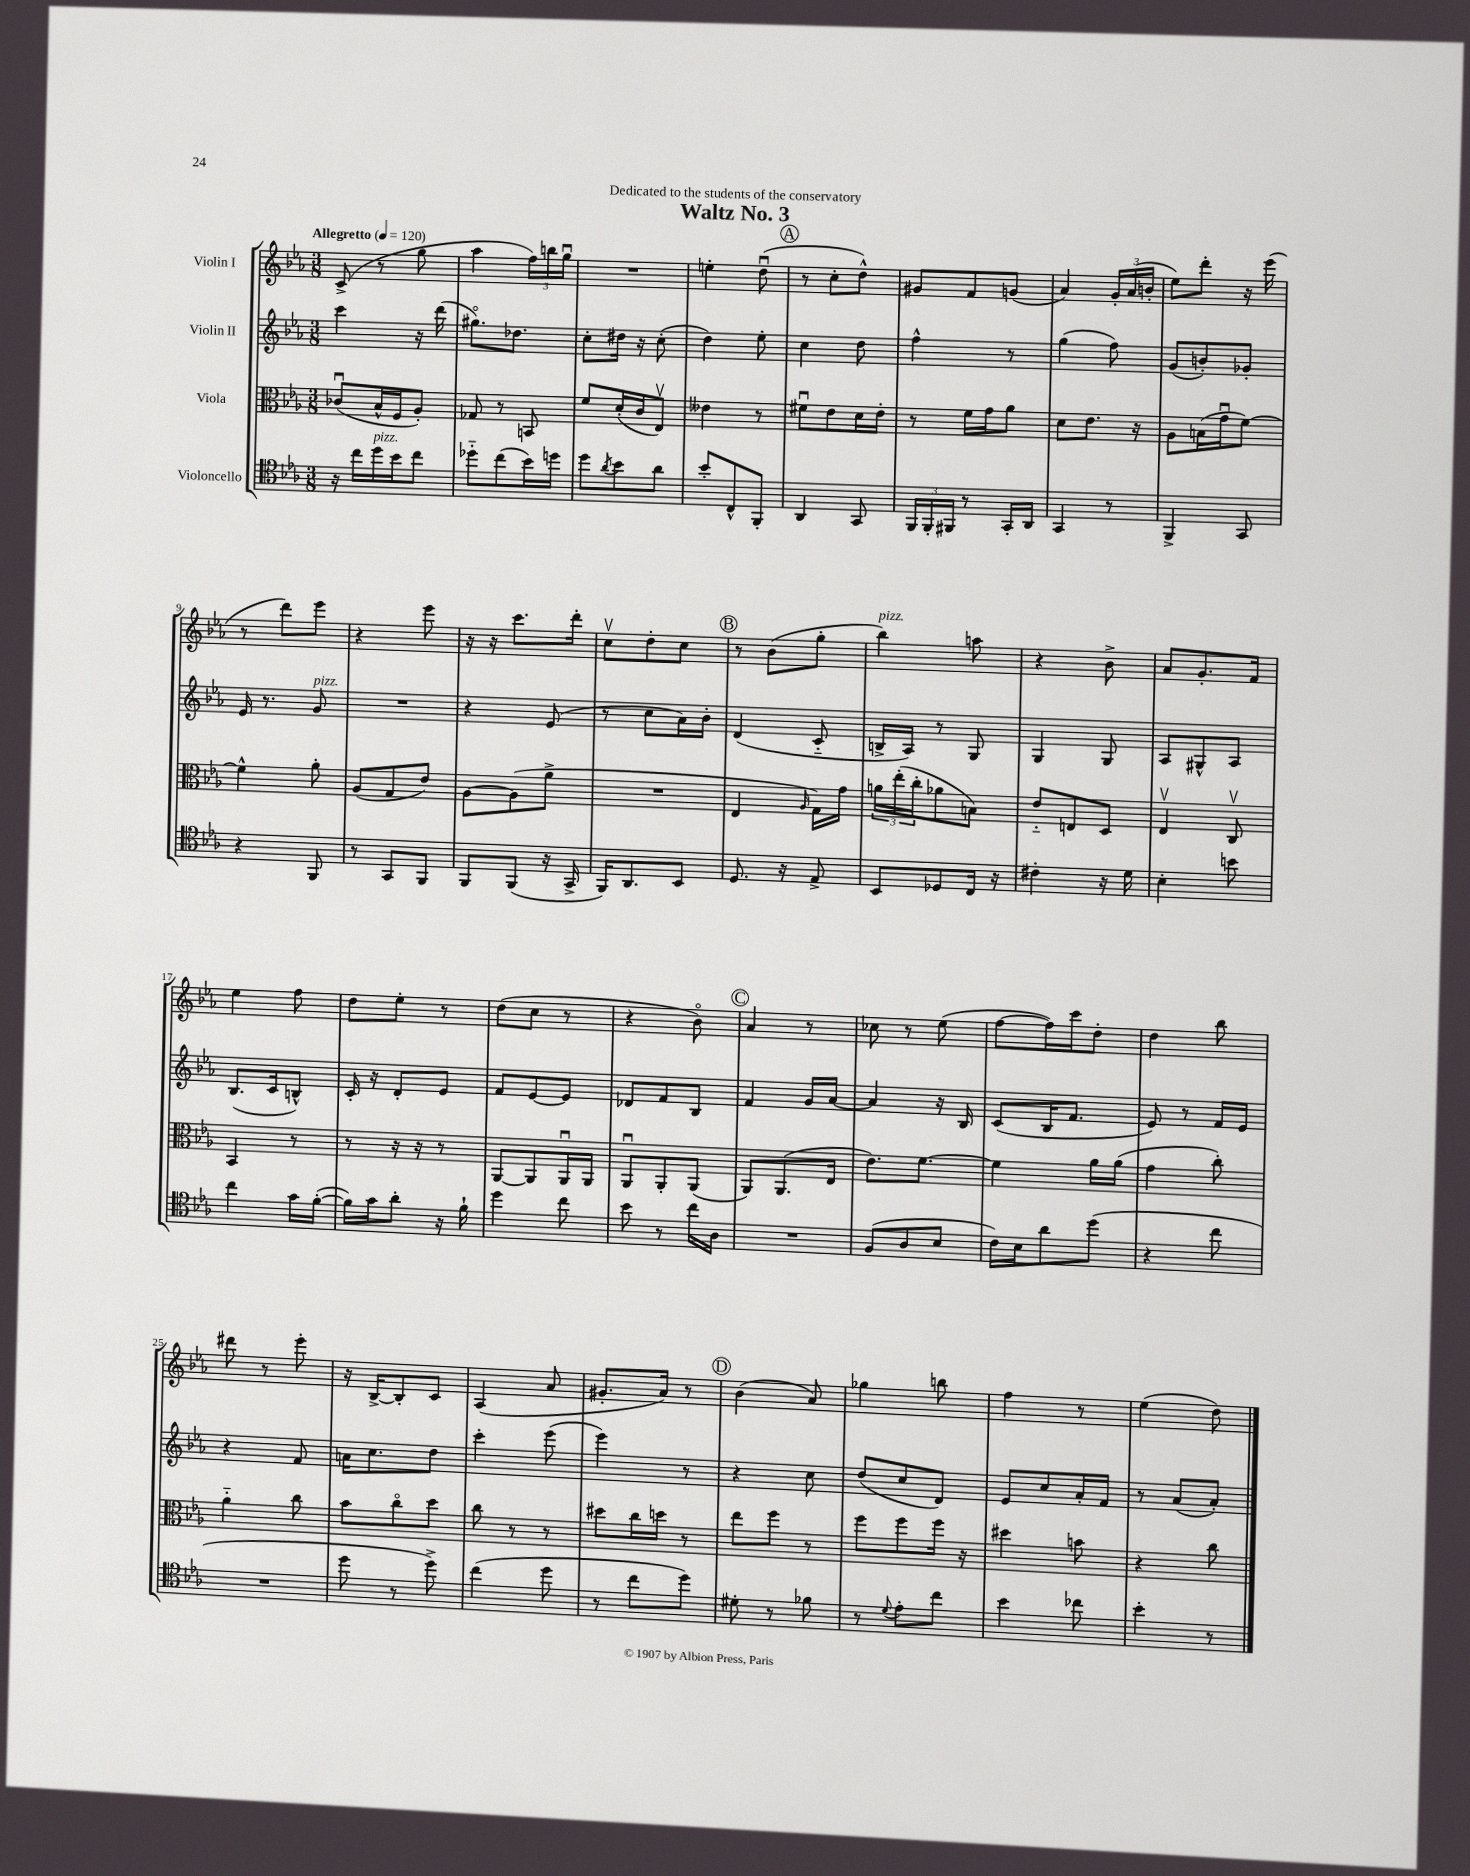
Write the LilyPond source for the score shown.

\header { title = "Waltz No. 3" dedication = "Dedicated to the students of the conservatory" }
<<
\new StaffGroup <<
\new Staff = "s0" \with { instrumentName = "Violin I" } {
    \clef treble \key ees \major \numericTimeSignature \time 3/8 \tempo "Allegretto" 4 = 120
    c'8->( r8 g''8 |
    aes''4 \tuplet 3/2 { f''16) b''16 g''16\downbow } |
    R4. |
    e''4-. d''8\downbow( |
    \mark \markup { \circle "A" } r8 c''8-. d''8-^) |
    gis'8 f'8 g'8( |
    aes'4) \tuplet 3/2 { g'16-. aes'16( b'16-. } |
    ees''8) d'''8-. r16 ees'''16( |
    r8 d'''8) ees'''8 |
    r4 ees'''8 |
    r16 r16 c'''8. d'''16-. |
    c''8\upbow d''8-. c''8 |
    \mark \markup { \circle "B" } r8 bes'8( g''8-. |
    bes''4^\markup { \italic "pizz." }) a''8 |
    r4 bes'8-> |
    aes'8 g'8.-. f'16 |
    ees''4 f''8 |
    d''8 ees''8-. r8 |
    d''8( c''8 r8 |
    r4 bes'8\flageolet) |
    \mark \markup { \circle "C" } aes'4 r8 |
    ces''8 r8 ees''8( |
    f''8~ f''16) c'''16 d''8-. |
    d''4 bes''8 |
    dis'''8 r8 ees'''8-. |
    r16 bes16~-> bes8-. c'8 |
    aes4( aes'8 |
    gis'8.-. aes'16) r8 |
    \mark \markup { \circle "D" } bes'4( aes'8) |
    ges''4 b''8 |
    f''4 r8 |
    ees''4( d''8) \bar "|." |
}
\new Staff = "s1" \with { instrumentName = "Violin II" } {
    \clef treble \key ees \major \numericTimeSignature \time 3/8
    c'''4 r16 d'''16( |
    gis''8.\flageolet) des''8. |
    c''8-. dis''16 r16 c''8-.( |
    d''4) ees''8-. |
    \mark \markup { \circle "A" } c''4 d''8 |
    f''4-^ r8 |
    g''4( f''8) |
    g'8( b'8-.) ges'8-. |
    ees'16 r8. g'8^\markup { \italic "pizz." } |
    R4. |
    r4 ees'8( |
    r8 c''8 aes'16) bes'16-. |
    \mark \markup { \circle "B" } d'4( c'8-_ |
    b16-> aes16) r8 g8 |
    g4 g8 |
    aes8 gis8-^ aes8 |
    bes8.( c'16 b8-^) |
    c'16-. r16 d'8-. ees'8 |
    f'8 ees'8~ ees'8 |
    des'8 f'8 bes8 |
    \mark \markup { \circle "C" } f'4 g'16 aes'16~ |
    aes'4 r16 bes16 |
    c'8( bes16 f'8. |
    ees'8) r8 f'16 ees'16 |
    r4 f'8 |
    a'16 c''8. d''8 |
    c'''4-. ees'''8( |
    ees'''4) r8 |
    \mark \markup { \circle "D" } r4 c''8 |
    d''8( c''8 d'8) |
    ees'8 c''8 aes'16-. f'16 |
    r8 aes'8( aes'8-.) \bar "|." |
}
\new Staff = "s2" \with { instrumentName = "Viola" } {
    \clef alto \key ees \major \numericTimeSignature \time 3/8
    ces'8\downbow( bes16-^ f16 aes8-.) |
    ges8 r8 b,8 |
    f'8 d'16-.( c'16 ees8\upbow) |
    eeses'4 r8 |
    \mark \markup { \circle "A" } fis'8\downbow ees'8 d'16 ees'16-. |
    r8 f'16 g'16 aes'8 |
    d'8 ees'8. r16 |
    aes8 b16( g'16\downbow f'8~) |
    f'4-^ aes'8-. |
    aes8( g8 ees'8) |
    aes8~ aes8( aes'8-> |
    R4. |
    \mark \markup { \circle "B" } ees4 \grace { aes16 } g16) g'16 |
    \tuplet 3/2 { a'16 ees''16-.( c''16-. } aes'8 b8) |
    ees'8-_ e8 d8 |
    ees4\upbow c8\upbow |
    bes,4 r8 |
    r8 r16 r16 r8 |
    aes,8~ aes,8 aes,16\downbow aes,16 |
    aes,8\downbow aes,8-. aes,8( |
    \mark \markup { \circle "C" } aes,8) aes,8.( ees16 |
    ees'8.) f'8.~ |
    f'4 aes'16 aes'16( |
    g'4 c''8-.) |
    aes'4-_ c''8 |
    bes'8 c''8\flageolet d''8 |
    c''8 r8 r8 |
    dis''8 c''16 d''16 r8 |
    \mark \markup { \circle "D" } ees''8 f''8 r8 |
    f''8 f''8 f''16 r16 |
    dis''4 b'8 |
    r4 c''8 \bar "|." |
}
\new Staff = "s3" \with { instrumentName = "Violoncello" } {
    \clef tenor \key ees \major \numericTimeSignature \time 3/8
    r16 c''16 d''16^\markup { \italic "pizz." } bes'16 c''8 |
    des''8-_ c''8( bes'16) d''16 |
    d''8 \acciaccatura { aes'8 } bes'8 aes'8 |
    bes'8-. c8-^ f,8-. |
    \mark \markup { \circle "A" } aes,4 g,8 |
    \tuplet 3/2 { f,16 f,16-. fis,16 } r8 g,16-. aes,16 |
    g,4 r8 |
    f,4-> g,8 |
    r4 f,8 |
    r8 g,8 f,8 |
    f,8 f,8( r16 g,16-> |
    f,16) aes,8. bes,8 |
    \mark \markup { \circle "B" } d8. r16 ees8-> |
    bes,8 des8 c16 r16 |
    cis'4-. r16 d'16 |
    bes4-. b'8 |
    c''4 g'16 f'16~-.( |
    f'16) g'16 aes'8-. r16 f'16-! |
    d''4 c''8 |
    bes'8 r8 c''16 aes16 |
    \mark \markup { \circle "C" } R4. |
    f8( aes8 bes8 |
    c'16) bes16 aes'8 d''8( |
    r4 c''8 |
    R4. |
    d''8 r8 d''8->) |
    c''4( d''8 |
    r8 c''8 d''8) |
    \mark \markup { \circle "D" } dis'8-. r8 fes'8 |
    r8 \appoggiatura { d'8 } ees'8-. c''8 |
    bes'4 ces''8 |
    bes'4-. r8 \bar "|." |
}
>>
>>
